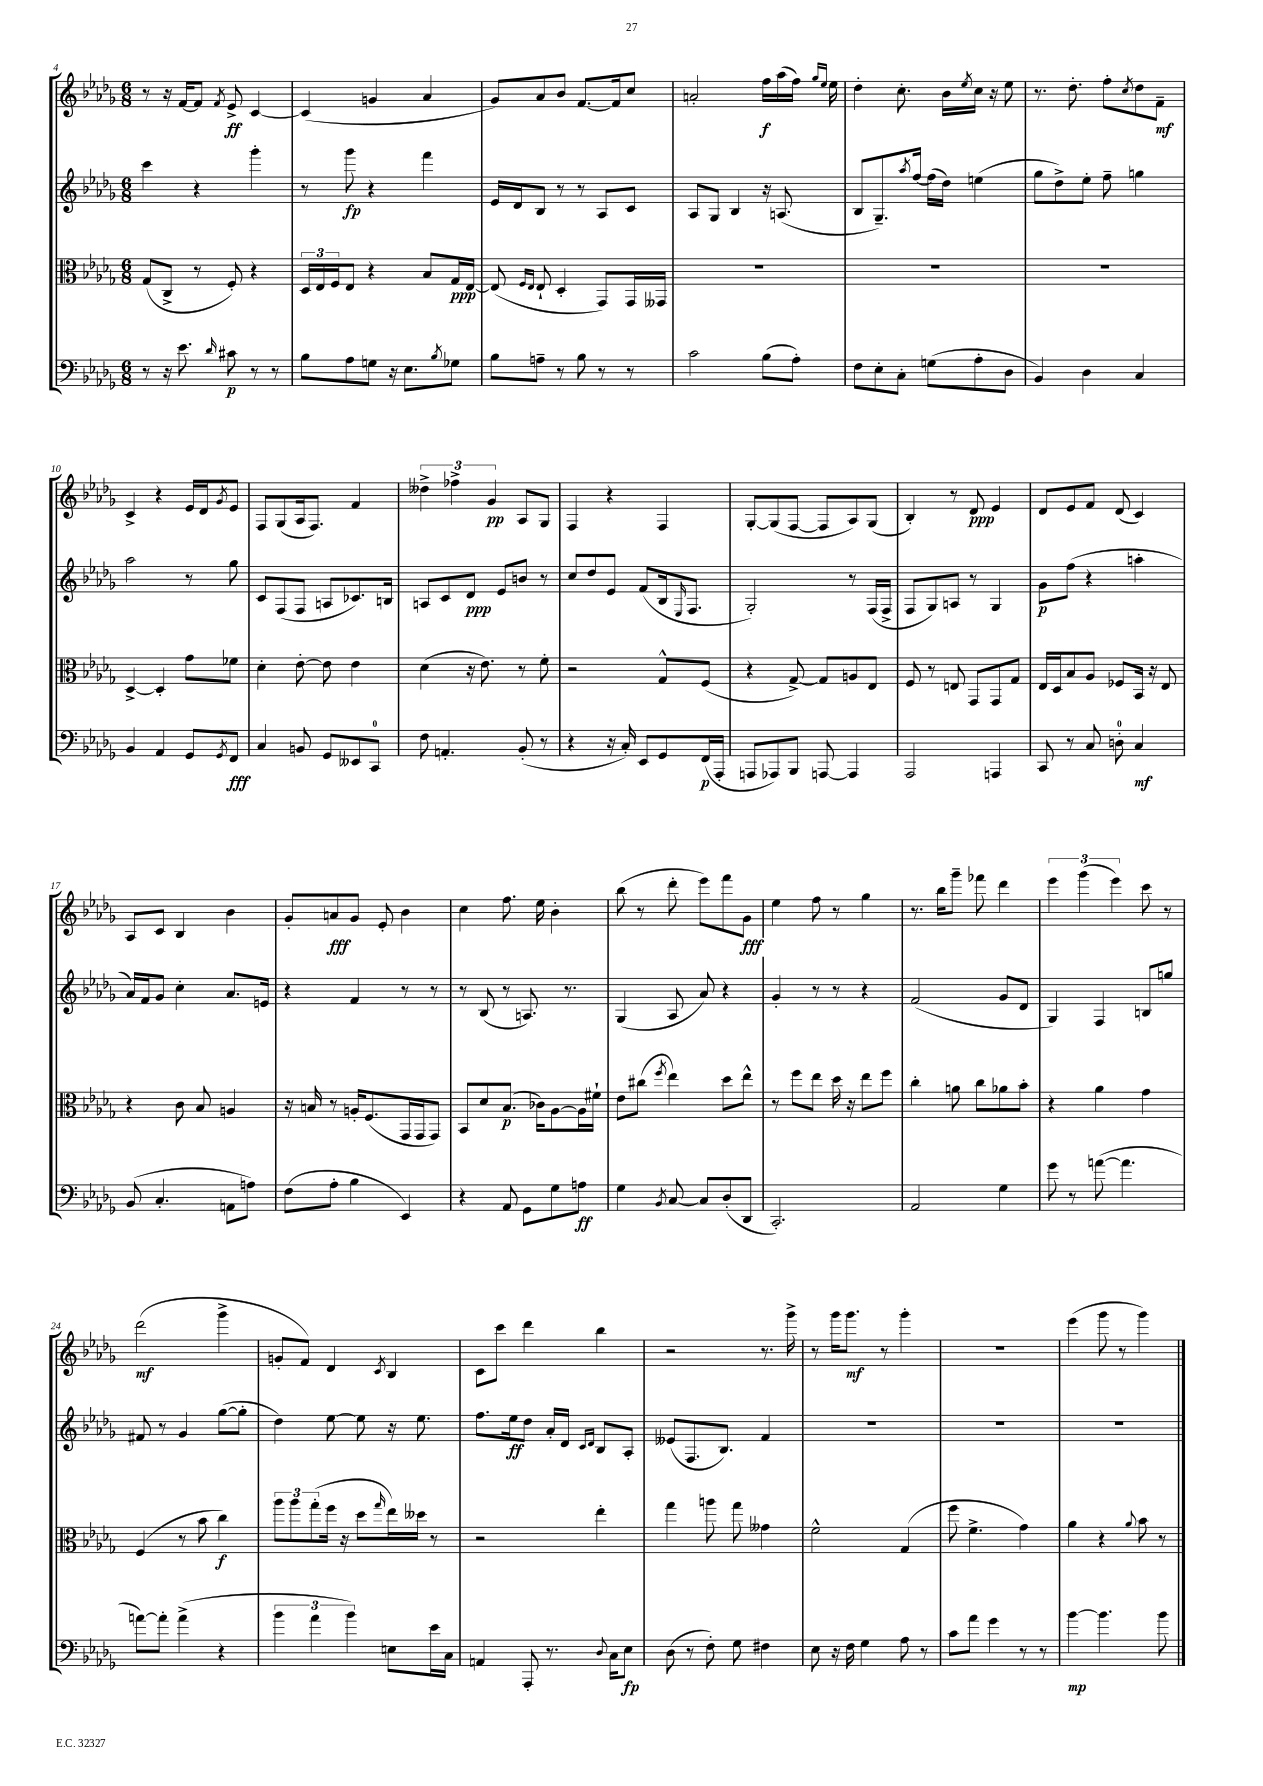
<<
\new StaffGroup <<
\new Staff = "s0" {
    \clef treble \key des \major \numericTimeSignature \time 6/8
    r8 r16 f'16~ f'8 \acciaccatura { f'8 } ees'8->\ff c'4~ |
    c'4( g'4 aes'4 |
    ges'8) aes'8 bes'8 f'8.~ f'16 c''8 |
    a'2-. f''16\f aes''16( f''16) \grace { ges''16 ees''16 } ees''16 |
    des''4-. c''8.-. bes'16 \acciaccatura { ees''8 } c''16 r16 ees''8 |
    r8. des''8.-. f''8-. \acciaccatura { c''8 } des''8 f'8--\mf |
    c'4-> r4 ees'16 des'16 \acciaccatura { ges'8 } ees'8 |
    f8 ges8( aes16 f8.) f'4 |
    \tuplet 3/2 { deses''4-> fes''4-> ges'4\pp } aes8 ges8 |
    f4 r4 f4 |
    ges8~-. ges8( f8~ f8 aes8) ges8( |
    bes4-.) r8 des'8\ppp ees'4 |
    des'8 ees'8 f'8 des'8( c'4) |
    aes8 c'8 bes4 bes'4 |
    ges'8-. a'8\fff ges'8 ees'8-. bes'4 |
    c''4 f''8. ees''16 bes'4-. |
    bes''8( r8 des'''8-. ees'''8) f'''8 ges'8\fff |
    ees''4 f''8 r8 ges''4 |
    r8. bes''16 ges'''8-- fes'''8 des'''4 |
    \tuplet 3/2 { ees'''4 ges'''4( ees'''4) } c'''8 r8 |
    des'''2\mf( ges'''4-> |
    g'8-. f'8) des'4 \acciaccatura { c'8 } bes4 |
    c'8 c'''8 des'''4 bes''4 |
    r2 r8. ges'''16-> |
    r8 ges'''16 ges'''8.\mf r8 ges'''4-. |
    R2. |
    ees'''4( ges'''8 r8 ges'''4) \bar "|." |
}
\new Staff = "s1" {
    \clef treble \key des \major \numericTimeSignature \time 6/8
    c'''4 r4 ges'''4-. |
    r8 ges'''8\fp r4 f'''4 |
    ees'16 des'16 bes8 r8 r8 aes8 c'8 |
    aes8 ges8 bes4 r16 a8.( |
    bes8 ges8.--) \acciaccatura { aes''8 } f''16~ f''16( des''16) e''4( |
    ges''8 des''8->) ees''8-. f''8-- g''4 |
    aes''2 r8 ges''8 |
    c'8 f8( f8 a8 ces'8.) b16 |
    a8 c'8 des'8\ppp ees'8 b'8 r8 |
    c''8 des''8 ees'8 f'8( bes16 \grace { ees16 } f8. |
    ges2-.) r8 f16( f16-> |
    f8 ges8) a8 r8 ges4 |
    ges'8\p f''8( r4 a''4-. |
    aes'16) f'16 ges'8 c''4-. aes'8. e'16 |
    r4 f'4 r8 r8 |
    r8 bes8( r8 a8.) r8. |
    ges4( aes8 aes'8) r4 |
    ges'4-. r8 r8 r4 |
    f'2( ges'8 des'8 |
    ges4) f4 b8 g''8 |
    fis'8 r8 ges'4 ges''8~( ges''8-. |
    des''4) ees''8~ ees''8 r16 ees''8. |
    f''8. ees''16\ff des''8 aes'16-. des'16 \grace { c'16 des'16 } bes8 aes8-. |
    eeses'8( f8. bes8.) f'4 |
    R2. |
    R2. |
    R2. \bar "|." |
}
\new Staff = "s2" {
    \clef alto \key des \major \numericTimeSignature \time 6/8
    ges8( c8-> r8 f8-.) r4 |
    \tuplet 3/2 { des16 ees16 f16 } ees8 r4 bes8 ges16\ppp ees16~ |
    ees8( \grace { f16 ees16 } ees8-! des4-. ges,8) ges,16 geses,16 |
    R2. |
    R2. |
    R2. |
    des4~-> des4-. ges'8 fes'8 |
    des'4-. ees'8~-. ees'8 ees'4 |
    des'4( r16 ees'8.) r8 f'8-. |
    r2 ges8-^ f8( |
    r4 ges8~->) ges8 a8 ees8 |
    f8 r8 e8 ges,8 ges,8 ges8 |
    ees16 des16 bes8 aes8 fes8 bes,16 r16 ees8 |
    r4 c'8 bes8 a4 |
    r16 b16 r8 a16-. f8.( ges,16 ges,16 ges,8) |
    bes,8 des'8 bes8.\p( ces'16) aes8~ aes16 fis'16-! |
    ees'8 cis''8( \acciaccatura { f''8 } ees''4) des''8 ees''8-^ |
    r8 f''8 ees''8 des''16 r16 ees''8 f''8 |
    c''4-. a'8 c''8 aes'8 bes'8-. |
    r4 aes'4 ges'4 |
    f4( r8 bes'8 c''4\f) |
    \tuplet 3/2 { aes''8 aes''8 ges''8-.( } f''16 r16 des''8 \grace { ges''16 } ees''16) deses''16 r8 |
    r2 ees''4-. |
    ges''4 a''8 ges''8 geses'4 |
    f'2-^ ges4( |
    f''8 f'4.-> ges'4) |
    aes'4 r4 \appoggiatura { aes'8 } bes'8 r8 \bar "|." |
}
\new Staff = "s3" {
    \clef bass \key des \major \numericTimeSignature \time 6/8
    r8 r16 ees'8. \grace { des'16 } cis'8\p r8 r8 |
    bes8 aes8 g8 r16 ees8. \acciaccatura { bes8 } ges8 |
    bes8 a8-- r8 bes8 r8 r8 |
    c'2 bes8( aes8-.) |
    f8 ees8-. c8-. g8( aes8-. des8 |
    bes,4) des4 c4 |
    bes,4 aes,4 ges,8 \acciaccatura { ges,8 } f,8\fff |
    c4 b,8 ges,8 eeses,8 c,8-0 |
    f8 a,4.-. bes,8-.( r8 |
    r4 r16 c16-.) ees,8 ges,8 f,16\p( aes,,16-. |
    a,,8 aes,,8) bes,,8 a,,8~ a,,4 |
    aes,,2 a,,4 |
    c,8 r8 c8 d8-0-. c4\mf |
    bes,8( c4.-. a,8 a8) |
    f8( aes8-. bes4 ees,4) |
    r4 aes,8 ges,8 ges8 a8\ff |
    ges4 \acciaccatura { bes,8 } c8~ c8 des8-.( des,8 |
    c,2.-.) |
    aes,2 ges4 |
    ges'8 r8 a'8~( a'4. |
    a'8~) a'8-. a'4->( r4 |
    \tuplet 3/2 { bes'4 aes'4 bes'4) } e8 ees'16 c16 |
    a,4 aes,,8-. r8. \appoggiatura { des8 } c16 ees8\fp |
    des8( r8 f8-.) ges8 fis4 |
    ees8 r16 f16 ges4 aes8 r8 |
    c'8 aes'8 ges'4 r8 r8 |
    bes'4~\mp bes'4. bes'8 \bar "|." |
}
>>
>>
\layout { \context { \Score currentBarNumber = #4 } }
